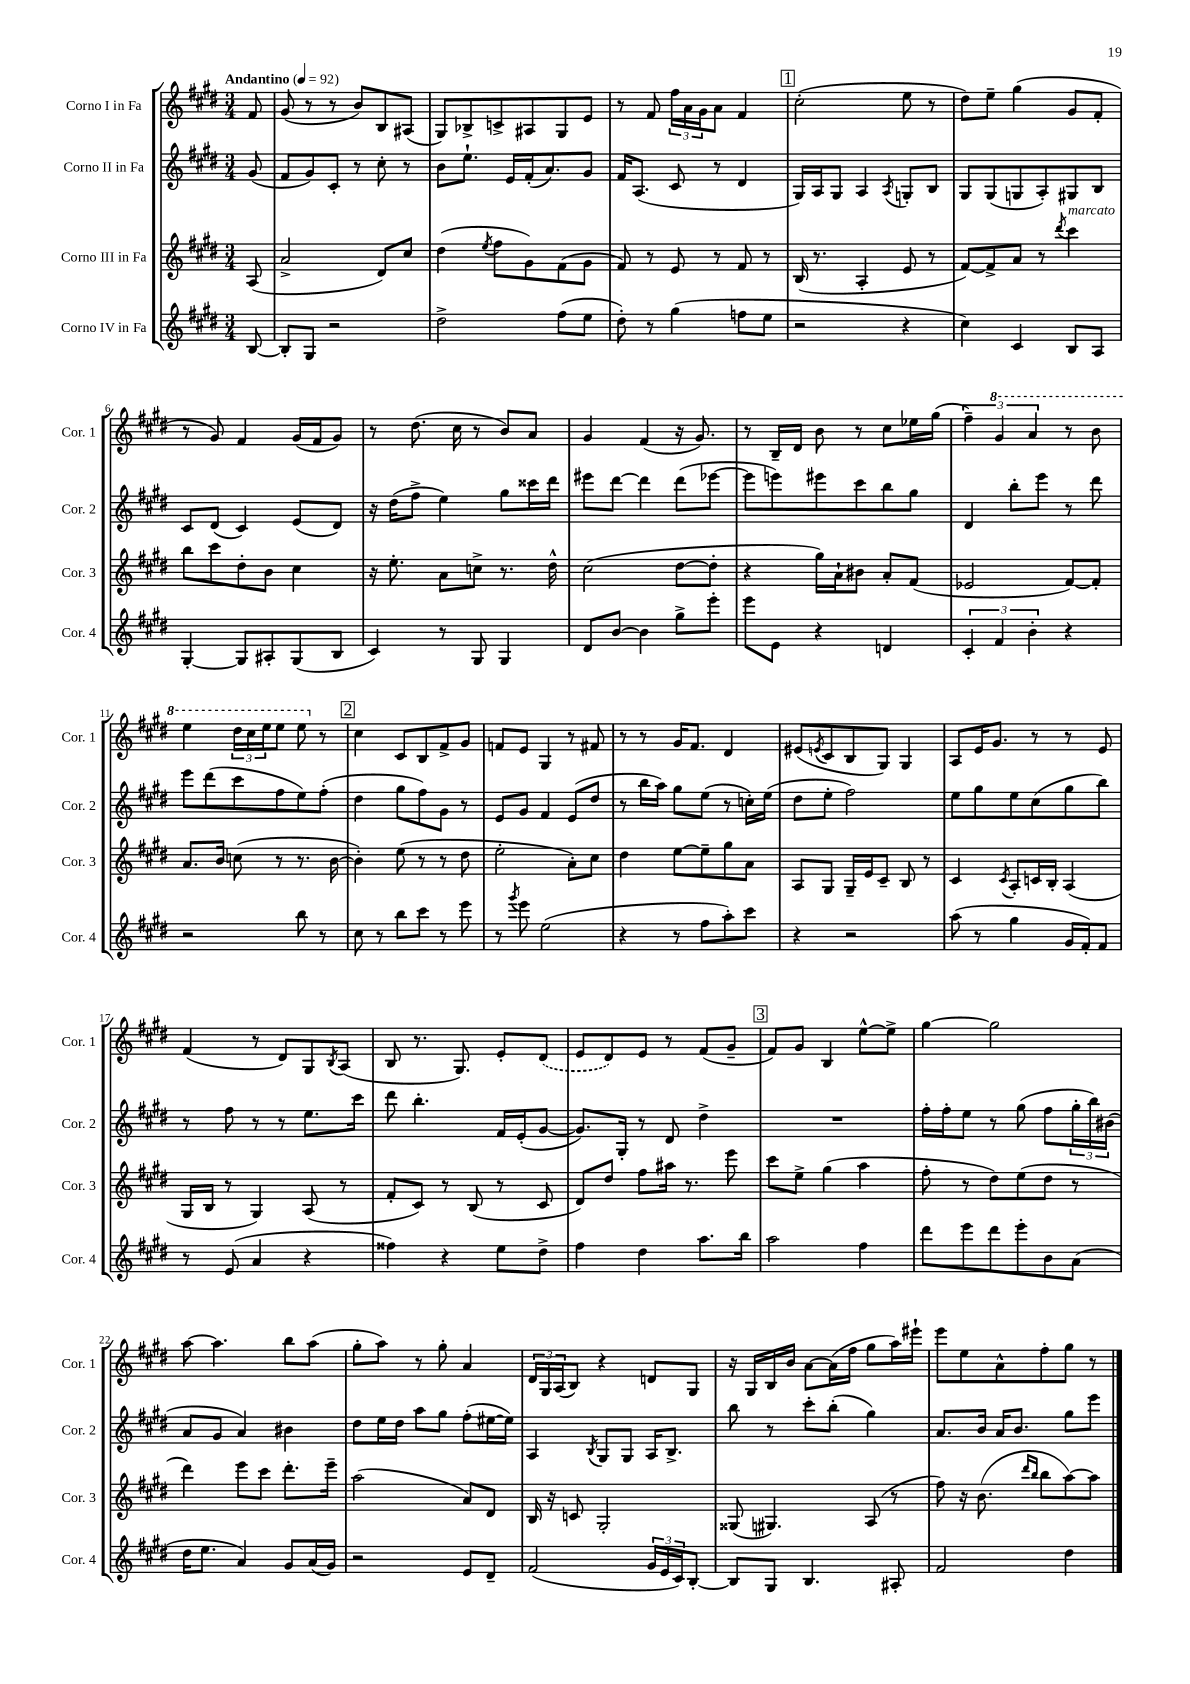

**kern	**kern	**kern	**kern
*part4	*part3	*part2	*part1
*staff4	*staff3	*staff2	*staff1
*I"Corno IV in Fa	*I"Corno III in Fa	*I"Corno II in Fa	*I"Corno I in Fa
*I'Cor. 4	*I'Cor. 3	*I'Cor. 2	*I'Cor. 1
*clefG2	*clefG2	*clefG2	*clefG2
*k[f#c#g#d#]	*k[f#c#g#d#]	*k[f#c#g#d#]	*k[f#c#g#d#]
*M3/4	*M3/4	*M3/4	*M3/4
*MM92	*MM92	*MM92	*MM92
=	=	=	=
!	!	!	!LO:TX:a:B:t=Andantino
[8B/	(8A/	(8g#/	8f#/
=1	=1	=1	=1
8B'/L]	2a^/	8f#/L	(8g#/
8G#/J	.	8g#/)	8r
2r	.	8c#'/J	8r
.	.	8r	8b/L)
.	8d#/L)	8cc#'\	8B/
.	8cc#/J	8r	(8A#X/J
=2	=2	=2	=2
2dd#^\	(4dd#\	8b\L	8G#/L)
.	.	8.ee`\J	8B-X^/
.	8qee/	.	.
.	8ff#\L	.	8cn^/
.	.	16e/LL	.
.	8g#\)	(16f#'/J	8A#X/
.	.	8.a/)	.
(8ff#\L	(8f#\	.	8G#/
8ee\J	8g#\J	8g#/J	8e/J
=3	=3	=3	=3
8dd#'\)	8f#/)	16f#/KL	8r
.	.	(8.A/J	.
8r	8r	.	8f#/
(4gg#\	8e/	8c#/	24ff#\LL
.	.	.	24a\
.	.	.	24g#\J
.	8r	8r	8a\J
8ffn\L	8f#/	4d#/	4f#/
8ee\J	8r	.	.
!!LO:REH:place=s1:t=1
=4	=4	=4	=4
2r	(16B/	16G#/LL)	(2cc#'\
.	8.r	16A/J	.
.	.	8G#/J	.
.	4A'/	4A/	.
.	.	8qA/	.
4r	8e/	8Gn'/L	8ee\
.	8r	8B/J	8r
=5	=5	=5	=5
4cc#\)	[8f#/L)	8G#/L	8dd#\L)
.	8f#^/]	(8G#/	8ee~\J
4c#/	8a/J	8Gn/	(4gg#\
.	8r	8A'/)	.
.	8qddd#/	.	.
!	!LO:TX:a:i:t=marcato	!	!
8B/L	4ccc#\	8G#X/	8g#/L
8A/J	.	8B/J	8f#'/J
!!LO:LB:g=z
=6	=6	=6	=6
[4G#'/	8bb\L	8c#/L	8r
.	8ccc#\	(8d#/J	8g#/)
8G#/L]	8dd#'\	4c#/)	4f#/
8A#X'/	8b\J	.	.
(8G#/	4cc#\	(8e/L	(16g#/LL
.	.	.	16f#/J
8B/J	.	8d#/J)	8g#/J)
=7	=7	=7	=7
4c#/)	16r	16r	8r
.	8.ee'\	(16dd#\KL	.
.	.	8ff#^\J	(8.dd#\
8r	8a\L	4ee\)	.
.	.	.	16cc#\
8G#/	8ccn^\J	.	8r
4G#/	8.r	8gg#\L	8b/L)
.	.	16ccc##X\L	8a/J
.	16dd#^^\	16ddd#\JJ	.
=8	=8	=8	=8
8d#/L	(2cc#\	8eee#X\L	4g#/
[8b/J	.	[8ddd#\J	.
4b\]	.	4ddd#\]	(4f#/
8gg#^\L	[8dd#\L	(8ddd#\L	16r
.	.	.	8.g#/)
8eee'\J	8dd#'\J]	[8eee-X\J	.
=9	=9	=9	=9
8eee\L	4r	8eee-\L]	8r
8e\J	.	8eeen\)	16B~/LL
.	.	.	16d#/JJ
4r	16gg#\LL)	8eee#X\	8b\
.	16a`\J	.	.
.	8b#X\J	8ccc#\	8r
4dn/	8a'/L	8bb\	8cc#\L
.	(8f#/J	8gg#\J	16ee-X\L
.	.	.	(16gg#\JJ
=10	=10	=10	=10
6c#'/	2e-X/	4d#/	6ff#~\)
*	*	*	*8va
6f#/	.	.	6gg#/
.	.	8bb'\L	.
6b'\	.	.	6aa/
.	.	8eee\J	.
4r	[8f#/L)	8r	8r
.	8f#'/J]	8ddd#\	8bb\
!!LO:LB:g=z
=11	=11	=11	=11
2r	8.a/L	8eee\L	4eee\
.	.	(8ddd#\	.
.	16b/Jk	.	.
.	(8ccn\	8ccc#\	24ddd#\LL
.	.	.	24ccc#\
.	.	.	24eee\J
.	8r	8ff#\	8eee\J
8bb\	8.r	8ee\)	8eee\
*	*	*	*X8va
8r	.	(8ff#'\J	8r
.	[16b\	.	.
!!LO:REH:place=s1:t=2
=12	=12	=12	=12
8cc#\	4b'\])	4dd#\	4cc#\
8r	.	.	.
8bb\L	(8ee\	8gg#\L	8c#/L
8ccc#\J	8r	8ff#\)	8B/
8r	8r	8g#\J	8f#^/
8eee\	8dd#\	8r	8g#/J
=13	=13	=13	=13
8r	2ee'\	8e/L	8fn/L
8qggg#/	.	.	.
8eee\	.	8g#/J	8e/J
(2ee\	.	4f#/	4G#/
.	8a'\L)	(8e/L	8r
.	8cc#\J	8dd#/J	8f#X/
=14	=14	=14	=14
4r	4dd#\	8r	8r
.	.	16bb\LL	8r
.	.	16aa\JJ)	.
8r	[8ee\L	8gg#\L	16g#/KL
.	.	.	8.f#/J
8ff#\L	8ee~\]	(8ee\J	.
8aa'\)	8gg#\	8r	4d#/
8ccc#\J	8a\J	16ccn'\LL)	.
.	.	(16ee\JJ	.
=15	=15	=15	=15
4r	8A/L	8dd#\L	(8e#X/L
.	.	.	8qen/
.	8G#/J	8ee'\J	8c#/
2r	16G#~/LL	2ff#\)	8B/
.	16e/J	.	.
.	8c#~/J	.	8G#/J)
.	8B/	.	4G#/
.	8r	.	.
=16	=16	=16	=16
(8aa\	4c#/	8ee\L	8A/L
8r	.	8gg#\	16e/K
.	.	.	8.g#/J
.	8qc#/	.	.
4gg#\	8A'/L	8ee\	.
.	16cn/L	(8cc#\	8r
.	16B'/JJ	.	.
16g#/LL	(4A/	8gg#\	8r
16f#'/J)	.	.	.
8f#/J	.	8bb\J)	8e/
!!LO:LB:g=z
=17	=17	=17	=17
8r	16G#/LL	8r	(4f#/
.	16B/JJ	.	.
(8e/	8r	8ff#\	.
4a/	4G#/)	8r	8r
.	.	8r	8d#/L)
4r	(8A/	8.ee\L	8G#/
.	.	.	8qB/
.	8r	.	(8A/J
.	.	16ccc#\Jk	.
=18	=18	=18	=18
4ff##X\)	8f#'/L	8ddd#\	8B/
.	8c#/J)	4.bb'\	8.r
4r	8r	.	.
.	.	.	8.G#/)
.	(8B/	.	.
8ee\L	8r	16f#/LL	8e'/L
.	.	(16e'/J	.
8dd#^\J	8c#/	[8g#/J	(8d#/J
=19	=19	=19	=19
4ff#\	8d#/L)	8.g#/L])	8e/L
.	8dd#/J	.	8d#/)
.	.	16G#'/Jk	.
4dd#\	8ff#\L	8r	8e/J
.	16aa#X\Jk	8d#/	8r
.	8.r	.	.
8.aa\L	.	4dd#^\	(8f#/L
.	8eee\	.	8g#~/J
16bb\Jk	.	.	.
!!LO:REH:place=s1:t=3
=20	=20	=20	=20
2aa\	8ccc#\L	2.r	8f#/L)
.	8ee^\J	.	8g#/J
.	(4gg#\	.	4B/
4ff#\	4aa\	.	[8ee^^\L
.	.	.	8ee^\J]
=21	=21	=21	=21
8ddd#\L	8ff#'\	16ff#'\LL	[4gg#\
.	.	16ff#'\J	.
8eee\	8r	8ee\J	.
8ddd#\	8dd#\L)	8r	2gg#\]
8eee'\	(8ee\	(8gg#\	.
8b\	8dd#\J	8ff#\L	.
(8a\J	8r	24gg#'\L	.
.	.	24bb\)	.
.	.	(24b#X\JJ	.
!!LO:LB:g=z
=22	=22	=22	=22
16dd#\KL	4ddd#\)	8a/L	[8aa\
8.ee\J	.	.	.
.	.	8g#/J	4.aa\]
4a/)	8eee\L	4a/)	.
.	8ccc#\J	.	.
8g#/L	8.ddd#'\L	4b#X\	8bb\L
(16a/L	.	.	(8aa\J
16g#/JJ)	16eee~\Jk	.	.
=23	=23	=23	=23
2r	(2aa\	8dd#\L	8gg#'\L
.	.	16ee\L	8aa\J)
.	.	16dd#\JJ	.
.	.	8aa\L	8r
.	.	8gg#\J	8gg#'\
8e/L	8a/L)	(8ff#'\L	4a/
8d#~/J	8d#/J	[16ee#X\L	.
.	.	16ee#\JJ])	.
=24	=24	=24	=24
(2f#/	16B/	4A/	24d#/LL
.	.	.	24G#/
.	16r	.	.
.	.	.	(24A/J
.	8cn/	.	8B/J)
.	.	8qB/	.
.	2G#'/	8G#/L	4r
.	.	8G#/J	.
24g#/LL	.	16A/KL	8dn/L
24e/	.	.	.
.	.	8.B^/J	.
24c#/J)	.	.	.
[8B'/J	.	.	8G#/J
=25	=25	=25	=25
8B/L]	(8G##X/	8bb\	16r
.	.	.	16G#/LL
8G#/J	4.G#X/)	8r	16B/
.	.	.	16b/JJ
4.B/	.	8ccc#'\L	[8a\L
.	.	(8bb'\J	(16a\L]
.	.	.	16ff#\JJ
.	(8A/	4gg#\)	8gg#\L
8A#X'/	8r	.	16aa\L)
.	.	.	16eee#X`\JJ
=26	=26	=26	=26
2f#/	8ff#\)	8.a/L	8eee\L
.	16r	.	8ee\
.	(8.b\	16b/Jk	.
.	.	16a/KL	8a^^\
.	.	8.b/J	.
.	16qqddd#/LL	.	.
.	16qqbb/JJ	.	.
.	8bb\L	.	8ff#'\
4dd#\	[8aa\)	8gg#\L	8gg#\J
.	8aa\J]	8eee\J	8r
==	==	==	==
*-	*-	*-	*-
